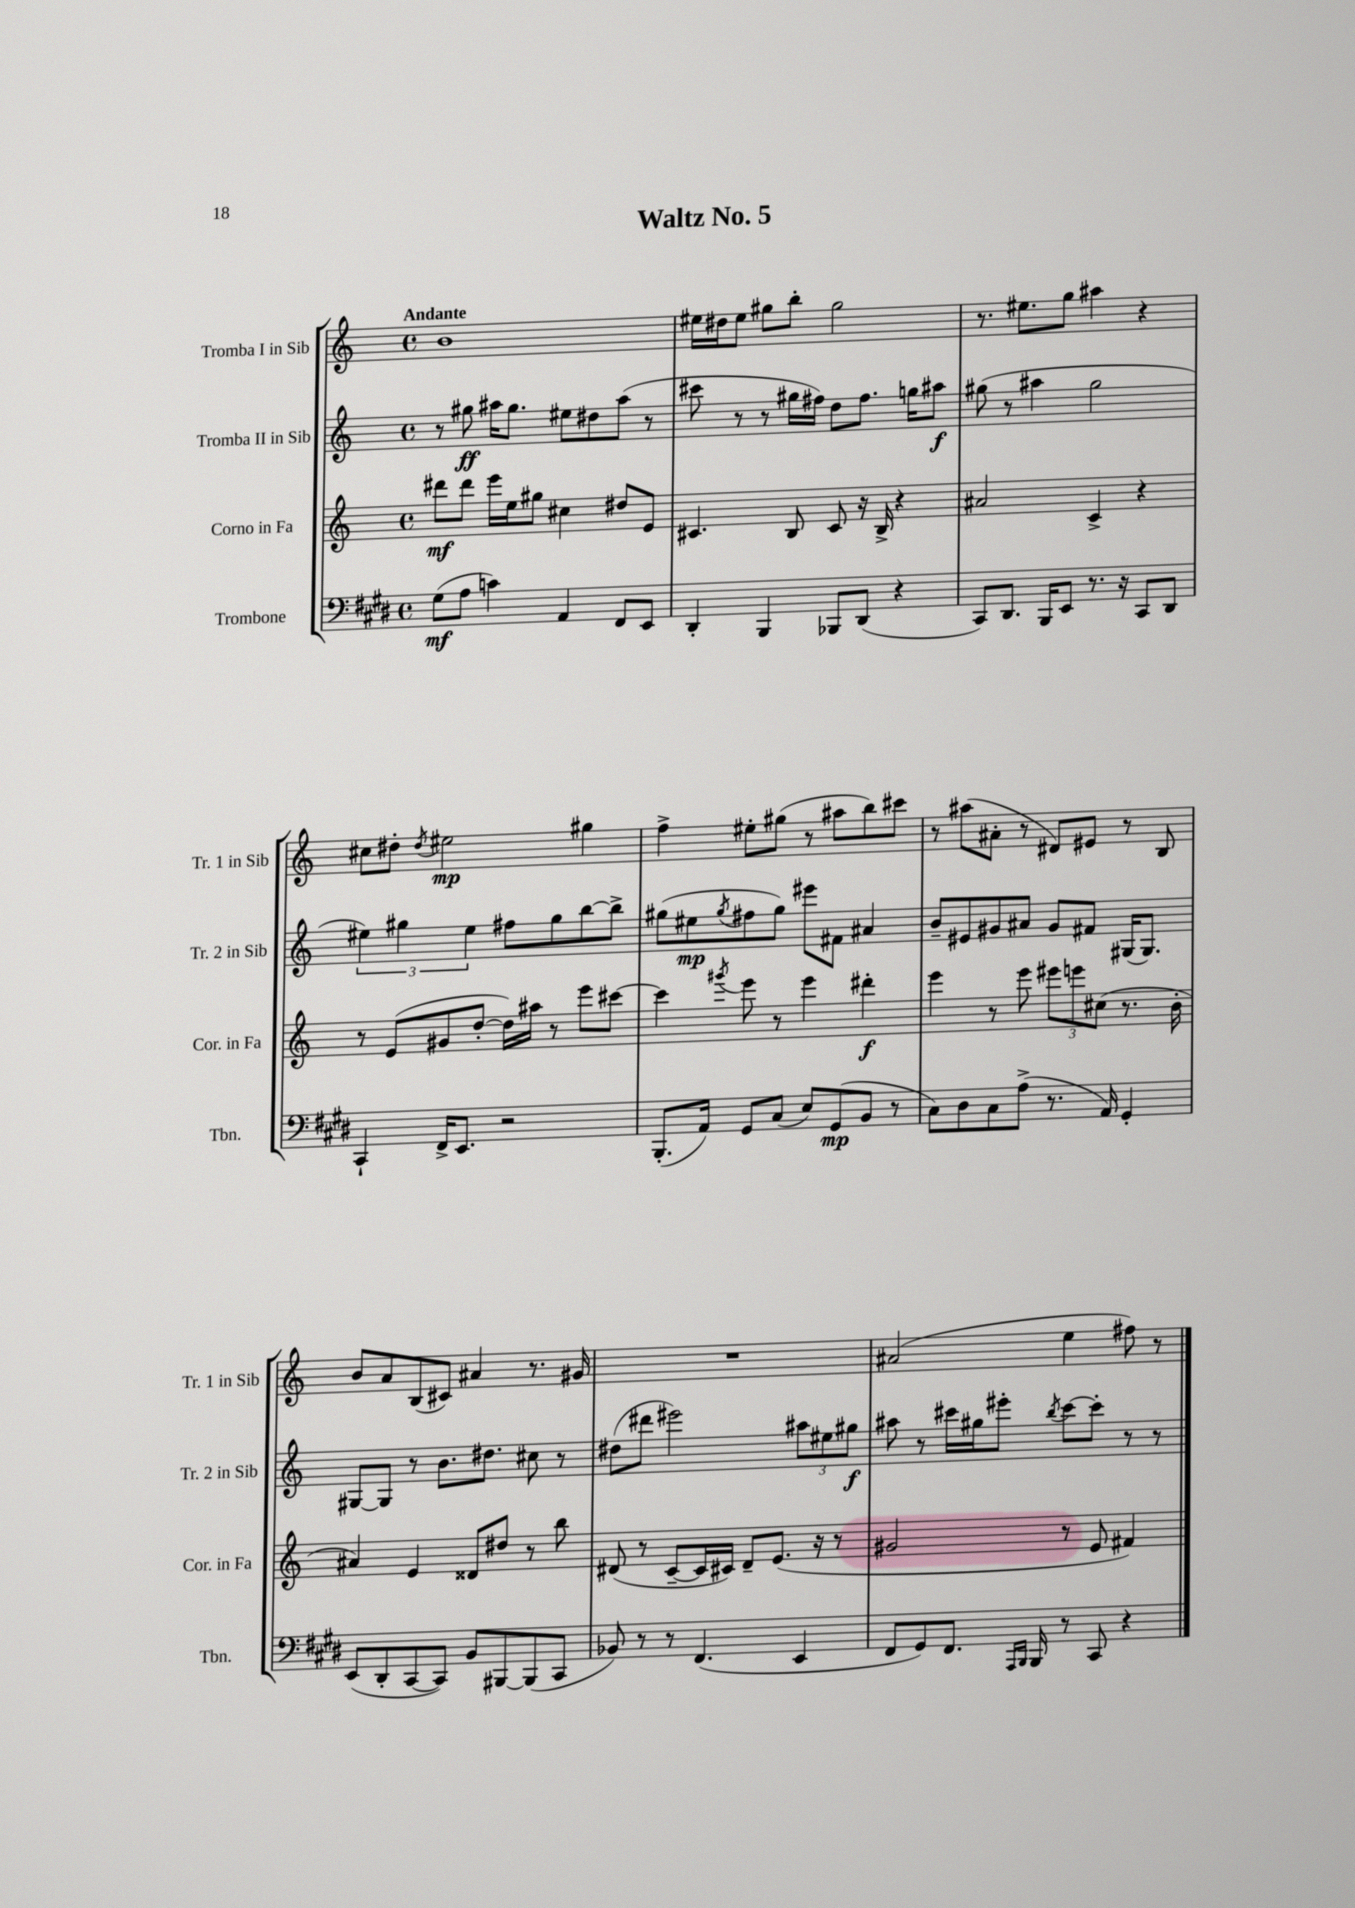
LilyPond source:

\header { title = "Waltz No. 5" }
<<
\new StaffGroup <<
\new Staff = "s0" \with { instrumentName = "Tromba I in Sib" shortInstrumentName = "Tr. 1 in Sib" } {
    \clef treble \key c \major \defaultTimeSignature \time 4/4 \tempo "Andante"
    b'1 |
    eis''16 dis''16 eis''8 gis''8 b''8-. gis''2 |
    r8. eis''8. g''8 ais''4 r4 |
    cis''8 dis''8-. \acciaccatura { dis''8 } eis''2\mp gis''4 |
    f''4-> eis''8-. gis''8( r8 ais''8 b''8) cis'''8 |
    r8 ais''8( ais'8-. r8 dis'8) eis'8 r8 b8 |
    b'8 a'8 b8( cis'8) ais'4 r8. gis'16 |
    R1 |
    ais'2( e''4 fis''8) r8 \bar "|." |
}
\new Staff = "s1" \with { instrumentName = "Tromba II in Sib" shortInstrumentName = "Tr. 2 in Sib" } {
    \clef treble \key c \major \defaultTimeSignature \time 4/4
    r8 gis''8\ff ais''16 gis''8. eis''8 dis''8 ais''8( r8 |
    cis'''8 r8 r8 gis''16 fis''16) d''8 fis''8. g''16 ais''8\f |
    gis''8( r8 ais''4 gis''2 |
    \tuplet 3/2 { eis''4) gis''4 eis''4 } fis''8 gis''8 b''8~ b''8-> |
    gis''8( eis''8\mp \acciaccatura { gis''8 } fis''8 gis''8) eis'''8 fis'8 ais'4 |
    b'8-- eis'8 gis'8 ais'8 gis'8 fis'8 gis16( gis8.) |
    gis8~ gis8 r8 b'8. dis''8. cis''8 r8 |
    dis''8( dis'''8 eis'''2) \tuplet 3/2 { ais''8 eis''8 gis''8\f } |
    ais''8 r8 cis'''16 gis''16 eis'''8-. \acciaccatura { b''8 } cis'''8~ cis'''8-. r8 r8 \bar "|." |
}
\new Staff = "s2" \with { instrumentName = "Corno in Fa" shortInstrumentName = "Cor. in Fa" } {
    \clef treble \key c \major \defaultTimeSignature \time 4/4
    dis'''8\mf dis'''8 e'''16 e''16 gis''8 cis''4 dis''8 e'8 |
    cis'4. b8 cis'8 r16 b16-> r4 |
    ais'2 c'4-> r4 |
    r8 e'8( gis'8 d''8~-. d''16) ais''16 r8 e'''8 cis'''8~ |
    cis'''4 \acciaccatura { gis'''8 } e'''8 r8 e'''4 dis'''4-.\f |
    e'''4 r8 e'''8 \tuplet 3/2 { eis'''8 e'''8 cis''8( } r8. b'16-. |
    ais'4) e'4 disis'8 dis''8 r8 b''8 |
    dis'8( r8 c'8~-- c'16 cis'16) dis'8-- e'8.( r16 r8 |
    gis'2 r8 e'8 fis'4) \bar "|." |
}
\new Staff = "s3" \with { instrumentName = "Trombone" shortInstrumentName = "Tbn." } {
    \clef bass \key e \major \defaultTimeSignature \time 4/4
    gis8\mf( a8 c'4) a,4 fis,8 e,8 |
    dis,4-. b,,4 bes,,8 dis,8( r4 |
    cis,8) dis,8. b,,16 e,8 r8. r16 cis,8 dis,8 |
    cis,4-! fis,16-> e,8. r2 |
    b,,8.-.( a,16) gis,8 cis8( e8) gis,8\mp( b,8 r8 |
    cis8) dis8 cis8 a8->( r8. a,16) gis,4-. |
    e,8( dis,8-. cis,8~ cis,8) b,8 bis,,8~ bis,,8( cis,8 |
    bes,8) r8 r8 fis,4.( e,4 |
    fis,8 gis,8) fis,8. \grace { a,,16 b,,16 } b,,16 r8 cis,8 r4 \bar "|." |
}
>>
>>
\layout { \context { \Score \remove "Bar_number_engraver" } }
